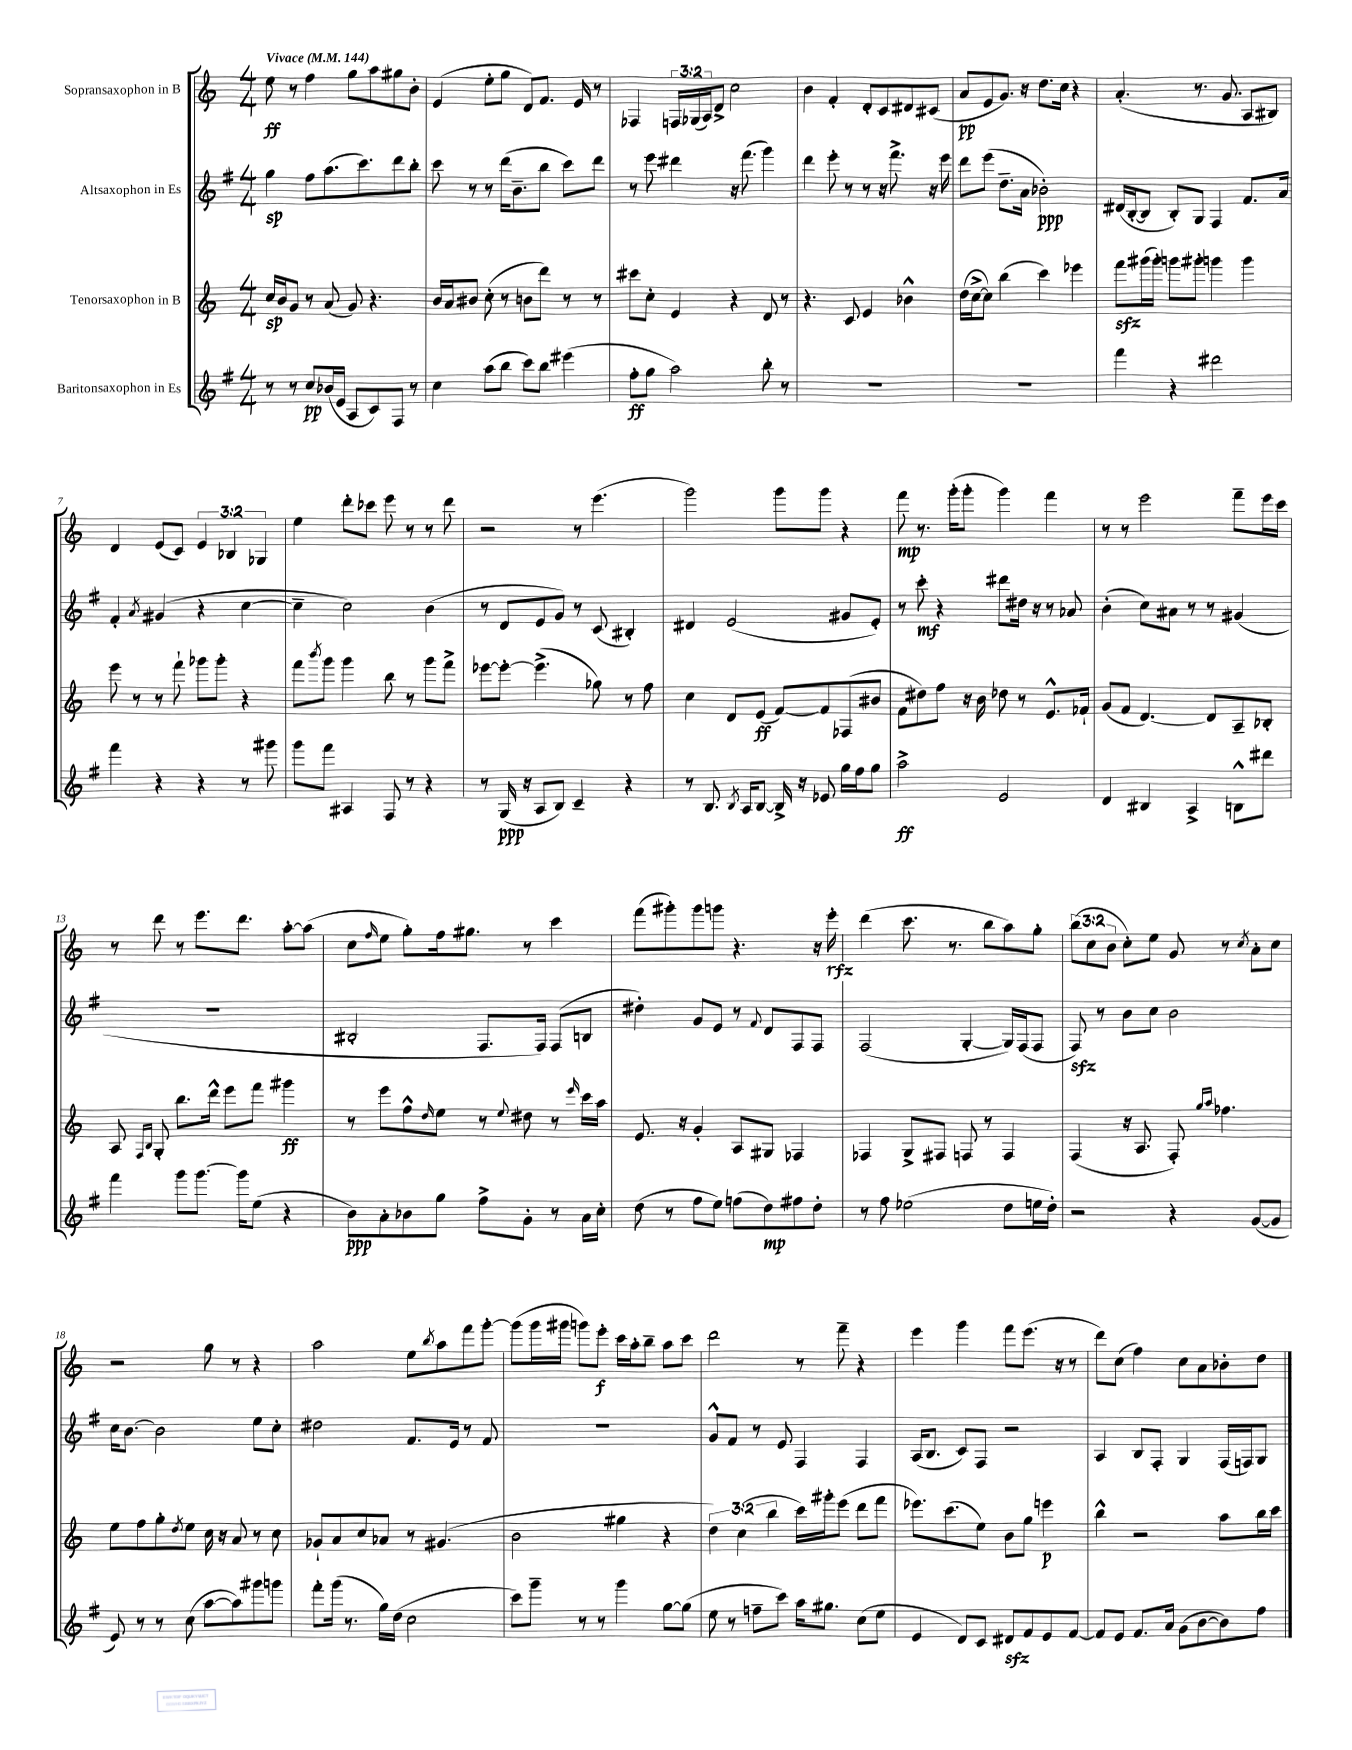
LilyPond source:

<<
\new StaffGroup <<
\new Staff = "s0" \with { instrumentName = "Sopransaxophon in B" } {
    \clef treble \key c \major \numericTimeSignature \time 4/4 \override Staff.TupletNumber.text = #tuplet-number::calc-fraction-text \tempo "Vivace" 4 = 144
    e''8\ff r8 f''4 g''8 a''8 gis''8 b'8-. |
    e'4( e''8-. g''8 d'8) f'8. e'16 r8 |
    fes4 \tuplet 3/2 { f16 ges16( a16) } d'8-> c''2 |
    b'4 f'4-. d'8-. c'8 dis'8 cis'8( |
    a'8\pp e'8 g'8.) r16 d''8. c''16 r4 |
    a'4.-.( r8. g'8. a8 bis8) |
    d'4 e'8( c'8) \tuplet 3/2 { e'4 bes4 ges4 } |
    e''4 d'''8-. ces'''8 e'''8 r8 r8 d'''8 |
    r2 r8 e'''4.( |
    g'''2) g'''8 g'''8 r4 |
    f'''8\mp r8. g'''16-.( g'''8-. g'''4) f'''4 |
    r8 r8 e'''2 f'''8-- e'''16 c'''16 |
    r8 d'''8 r8 e'''8. d'''8. a''8~-. a''8( |
    c''8 \grace { f''16 } e''8 g''8-.) f''16 gis''8. r8 c'''4 |
    f'''8( gis'''8-.) gis'''8 g'''8 r4. r16 e'''16-.\rfz |
    d'''4( c'''8. r8. b''8 a''8) g''8-. |
    \tuplet 3/2 { b''8( c''8 b'8 } c''8-.) e''8 g'8 r8 \acciaccatura { c''8 } a'8-. c''8 |
    r2 g''8 r8 r4 |
    a''2 e''8 \acciaccatura { b''8 } a''8 f'''8 g'''8~-. |
    g'''8( g'''16 gis'''16 g'''8) e'''8-.\f c'''16 a''16-. b''8-- a''8 c'''8 |
    d'''2 r8 f'''8-- r4 |
    e'''4 g'''4 f'''8 e'''8.( r16 r8 |
    d'''8) c''8( f''4) c''8 a'8 bes'8-. d''8 \bar "|." |
}
\new Staff = "s1" \with { instrumentName = "Altsaxophon in Es" } {
    \clef treble \key g \major \numericTimeSignature \time 4/4
    g''4\sp fis''8 a''8.( c'''8.) d'''8 b''8-. |
    c'''8 r8 r8 d'''16( b'8.-- b''8 c'''8) d'''8 |
    r8 e'''8 dis'''4 r16 fis'''8.( g'''4) |
    d'''4 e'''8-. r8 r8 r16 fis'''8.-> r16 e'''16 |
    d'''8 e'''8( d''8.-- a'16 bes'2-.\ppp) |
    dis'16( b16~-. b8 b8-.) g8 fis4 fis'8. a'16 |
    fis'4-. \acciaccatura { a'8 } gis'4( r4 c''4~ |
    c''4-- c''2) b'4( |
    r8 d'8 e'8 g'8) r8 c'8( bis4-.) |
    dis'4 e'2( gis'8 e'8-.) |
    r8 c'''8-.\mf r4 dis'''8 dis''16 r16 r8 aes'8 |
    b'4-.( c''8) ais'8 r8 r8 gis'4( |
    R1 |
    bis2-. fis8. fis16) fis8( b8 |
    dis''4-.) g'8 e'8 r8 \appoggiatura { fis'8 } d'8 fis8 fis8 |
    fis2( g4~-. g16) fis16( fis8 |
    fis8\sfz) r8 b'8 c''8 b'2 |
    c''16 b'8.~ b'2 e''8 c''8-. |
    dis''2 fis'8. e'16 r8 fis'8 |
    R1 |
    g'8-^ fis'8 r8 e'8 fis4 fis4 |
    a16( b8. c'8) fis8 r2 |
    a4 b8 fis8-. g4 fis16( f16) g8 \bar "|." |
}
\new Staff = "s2" \with { instrumentName = "Tenorsaxophon in B" } {
    \clef treble \key c \major \numericTimeSignature \time 4/4 \override Staff.TupletNumber.text = #tuplet-number::calc-fraction-text
    c''16\sp b'16 g'8 r8 a'8( g'8) r4. |
    b'16 a'16 bis'8 c''8-.( r8 b'8 d'''8) r8 r8 |
    cis'''8 c''8-. e'4 r4 d'8 r8 |
    r4. c'8 e'4 bes'4-^ |
    d''16( c''16~-> c''8) b''4( c'''4) ees'''4 |
    f'''8\sfz gis'''16( gis'''16-.) g'''8 gis'''8-. g'''4 g'''4 |
    e'''8 r8 r8 f'''8-! ges'''8 ges'''8-. r4 |
    f'''8 \acciaccatura { b'''8 } g'''8 g'''4 b''8 r8 g'''8 f'''8-> |
    ees'''8~ ees'''8~-. ees'''4.->( ges''8) r8 f''8 |
    c''4 d'8 e'8\ff( f'8~) f'8 fes8( bis'8 |
    f'8 dis''8) f''8 r16 b'16 des''8 r8 e'8.-^ fes'16-! |
    g'8( f'8 d'4.~) d'8 a8-- bes8-. |
    a8 \grace { f16 b16 } g8-. b''8. d'''16-^ e'''8 f'''8 gis'''4\ff |
    r8 e'''8 f''8-^ \grace { d''16 } e''8 r8 \appoggiatura { e''8 } dis''8 r8 \grace { e'''16 } c'''16 a''16 |
    e'8. r16 g'4-. a8 gis8 fes4 |
    fes4 g8-> fis8 f8 r8 f4 |
    f4( r16 a8. f8-.) \grace { g''16 a''16 } fes''4. |
    e''8 f''8 g''8-. \acciaccatura { d''8 } e''8 c''16 r16 a'8 r8 c''8 |
    ges'8-! a'8 c''8 aes'8 r8 gis'4.( |
    b'2 gis''4 r4 |
    \tuplet 3/2 { d''4) c''4( b''4 } c'''16) gis'''16-. e'''8( d'''8 f'''8 |
    ees'''8.) c'''8.( e''8) b'8 g''8 e'''4\p |
    b''4-^ r2 a''8 b''16 c'''16 \bar "|." |
}
\new Staff = "s3" \with { instrumentName = "Baritonsaxophon in Es" } {
    \clef treble \key g \major \numericTimeSignature \time 4/4
    r8 r8 c''8\pp bes'16( e'16 a8 c'8) fis8 r8 |
    c''4 a''8( b''8 c'''8) b''8 eis'''4( |
    fis''8-.\ff g''8 a''2) b''8-. r8 |
    R1 |
    R1 |
    fis'''4 r4 dis'''2 |
    fis'''4 r4 r4 r8 gis'''8 |
    g'''8 fis'''8 ais4 fis8 r8 r4 |
    r8 g16\ppp( r16 a8 b8) c'4-- r4 |
    r8 b8. \acciaccatura { b8 } a16 b8~ b16-> r16 ees'8 g''16 fis''16 g''8 |
    a''2->\ff e'2 |
    d'4 bis4 a4-> b8-^ dis'''8 |
    fis'''4 g'''8 g'''8.~ g'''16 e''8( r4 |
    b'8\ppp) a'8-. bes'8 g''8 fis''8-> g'8-. r8 a'16 c''16-. |
    d''8( r8 fis''8 e''8) f''8( d''8\mp) fis''8 d''8-. |
    r8 fis''8 ees''2( d''8 e''16 d''16-.) |
    r2 r4 g'8~( g'8 |
    e'8) r8 r8 c''8( a''8~ a''8) gis'''8 g'''8 |
    fis'''8-. g'''16( r8. g''16) d''16( c''2 |
    c'''8) g'''8-- r8 r8 g'''4 g''8~ g''8( |
    e''8 r8 f''8-- c'''8) a''16 gis''8. c''8( e''8 |
    e'4 d'8) c'8 dis'8\sfz fis'8 e'8 fis'8~ |
    fis'8 e'8 fis'8. a'16 g'8( b'8~ b'8) fis''8 \bar "|." |
}
>>
>>
